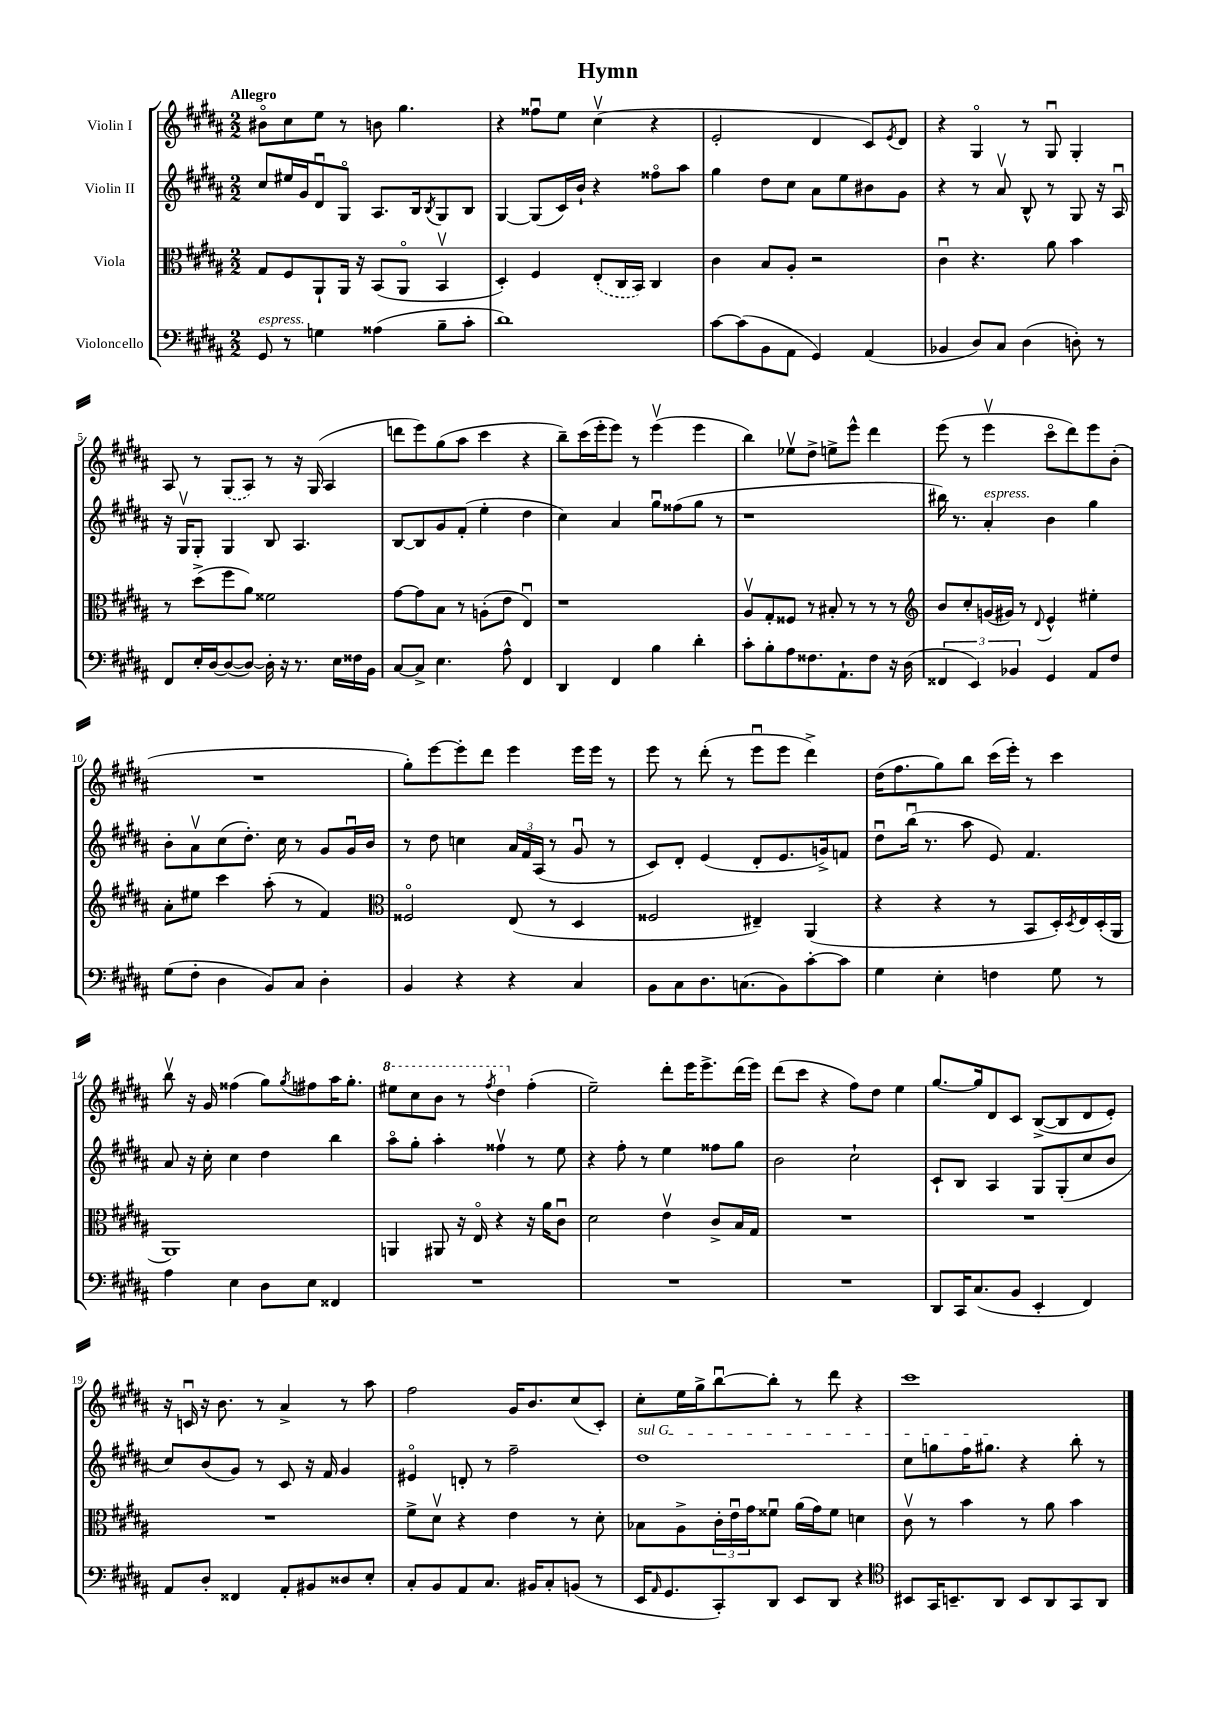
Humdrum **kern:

**kern	**kern	**kern	**kern
*staff4	*staff3	*staff2	*staff1
*clefF4	*clefC3	*clefG2	*clefG2
*k[f#c#g#d#a#]	*k[f#c#g#d#a#]	*k[f#c#g#d#a#]	*k[f#c#g#d#a#]
*M2/2	*M2/2	*M2/2	*M2/2
8GG#/	8G#/L	8cc#/L	8b#o\L
8r	8F#/	16ee#/L	8cc#\
.	.	16g#/J	.
4G\	8AA#`/	8d#u/	8ee\J
.	16AA#/Jk	8G#o/J	8r
.	16r	.	.
(4A##\	(8BB/L	8.A#/L	8b\
.	8AA#o/J	.	4.gg#\
.	.	16B/k	.
.	.	8qB/	.
8B~\L	4BBv/	8G#/	.
8c#'\J	.	8B/J	.
=	=	=	=
1d#)	4D#'/)	[4G#/	4r
.	4F#/	(8G#/]L	8ff##u\L
.	.	16c#/L)	8ee\J
.	.	16b`/JJ	.
.	(8E'/L	4r	(4cc#v\
.	16C#/L	.	.
.	16BB/JJ)	.	.
.	4C#/	8ff##o\L	4r
.	.	8aa#\J	.
=	=	=	=
[8c#\L	4c#\	4gg#\	2e'/
(8c#\]	.	.	.
8BB\	8B/L	8dd#\L	.
8AA#\J	8A#'/J	8cc#\J	.
4GG#/)	2r	8a#\L	4d#/
.	.	8ee\	.
(4AA#/	.	8b#\	8c#/L)
.	.	.	8qe/
.	.	8g#\J	8d#/J
=	=	=	=
4BB-/	4c#u\	4r	4r
8D#/L)	4.r	8r	4G#o/
8C#/J	.	8a#v/	.
(4D#\	.	8B^^/	8r
.	8a#\	8r	8G#u/
8D'\)	4b\	8G#/	4G#'/
8r	.	16r	.
.	.	16A#u/	.
=	=	=	=
8FF#/L	8r	16r	8A#/
.	.	16G#v/LK	.
16E'/L	(8dd#^\L	8G#'/J	8r
[16D#/J	.	.	.
(8D#/_	8ff#\	4G#/	(8G#/L
8D#/_J)	8a#\J)	.	8A#/J)
16D#'\]	2f##\	8B/	8r
16r	.	.	.
8.r	.	4.A#/	16r
.	.	.	(16G#/
.	.	.	4A#/
16E\LL	.	.	.
16F##\	.	.	.
16BB\JJ	.	.	.
=	=	=	=
[8C#/L	[8g#\L	[8B/L	8ddd\L
8C#^/]J	8g#\]	8B/]	8eee\)
4.E\	8B\J	8g#/	(8gg#\
.	8r	(8f#'/J	8aa#\J
.	(8A'\L	4ee'\	4ccc#\
8A#^^\	8e\J	.	.
4FF#/	4Eu/)	4dd#\	4r
=	=	=	=
4DD#/	1r	4cc#\)	8bb~\L)
.	.	.	(16ccc#\L
.	.	.	16eee'\J
4FF#/	.	4a#/	8eee\J)
.	.	.	8r
4B\	.	8gg#u\L	(4eeev\
.	.	(8ff##\	.
4d#'\	.	8gg#\J	4eee\
.	.	8r	.
=	=	=	=
8c#'\L	8A#v/L	1r	4bb\)
8B'\	8G#'/	.	.
8A#\	8F##/J	.	8ee-v\L
8.F##\	8r	.	8dd#^\J
.	8B#'/	.	8ee^\L
8.AA#`\	.	.	.
.	8r	.	8eee^^\J
8F##\J	8r	.	4ddd#\
16r	8r	.	.
(16D#\	.	.	.
=	=	=	=
*	*clefG2	*	*
6FF##/	8b/L	16bb#\)	(8eee\
.	.	8.r	.
.	8cc#'/	.	8r
6EE/)	.	.	.
.	(16g/L	4a#'/	4eeev\
.	16g#/JJ)	.	.
6BB-/	.	.	.
.	8r	.	.
.	8qqd#/	.	.
4GG#/	4e^^/	4b\	8ccc#o\L
.	.	.	8ddd#\)
8AA#/L	4ee#'\	4gg#\	8eee\
8F#/J	.	.	(8b'\J
=	=	=	=
(8G#\L	8a#'\L	8b'\L	1r
8F#'\J	8ee#\J	8a#v\	.
4D#\	4ccc#\	(8cc#\	.
.	.	8.dd#'\J)	.
8BB/L)	(8aa#'\	.	.
.	.	16cc#\	.
8C#/J	8r	8r	.
4D#'\	4f#/)	8g#/L	.
.	.	16g#u/L	.
.	.	16b/JJ	.
=	=	=	=
*	*clefC3	*	*
4BB/	2F##o/	8r	8gg#'\L)
.	.	8dd#\	[8eee\
4r	.	4cc\	8eee'\]
.	.	.	8ddd#\J
4r	(8E/	24a#/LL	4eee\
.	.	24f#/	.
.	.	(24A#/JJ	.
.	8r	8r	.
4C#/	4D#/	8g#u/	16eee\LL
.	.	.	16eee\JJ
.	.	8r	8r
=	=	=	=
8BB\L	2F##/	8c#/L)	8eee\
8C#\	.	8d#'/J	8r
8.D#\	.	(4e/	(8ddd#'\
.	.	.	8r
(8.C\	.	.	.
.	4E#~/)	8d#'/L	8eeeu\L
8BB\)	.	8.e/	8eee\J
[8c#'\	(4AA#/	.	4ddd#^\)
.	.	16g^/k)	.
8c#\]J	.	8f/J	.
=	=	=	=
4G#\	4r	8dd#u\L	(16dd#\LK
.	.	.	8.ff#\
.	.	(16bbu\Jk	.
.	.	8.r	.
4E'\	4r	.	8gg#\)
.	.	8aa#\	8bb\J
4F\	8r	8e/)	(16ccc#\LL
.	.	.	16eee'\JJ)
.	8BB/L	4.f#/	8r
8G#\	16D#'/L)	.	4ccc#\
.	8qD#/	.	.
.	16E/	.	.
8r	(16D#'/	.	.
.	16AA#/JJ	.	.
=	=	=	=
4A#\	1AA#)	8a#/	8bbv\
.	.	16r	16r
.	.	16cc#'\	16g#/
4E\	.	4cc#\	(4ff##\
8D#\L	.	4dd#\	8gg#\L)
.	.	.	8qgg#/
8E\J	.	.	8ff#\
4FF##/	.	4bb\	16aa#\K
.	.	.	8.gg#'\J
=	=	=	=
1r	4AA/	8aa#o\L	8eee#\L
.	.	8gg#'\J	8ccc#\
.	8AA#/	4aa#'\	8bb\J
.	16r	.	8r
.	16Eo/	.	.
.	.	.	8qfff#/
.	4r	4ff##v\	4ddd#\
.	16r	8r	(4ff#'\
.	16a#\LK	.	.
.	8c#u\J	8ee\	.
=	=	=	=
1r	2d#\	4r	2ee~\)
.	.	8ff#'\	.
.	.	8r	.
.	4ev\	4ee\	8ddd#'\L
.	.	.	16eee\K
.	.	.	8.eee^\
.	8c#^/L	8ff##\L	.
.	16B/L	8gg#\J	(16ddd#\L
.	16G#/JJ	.	16eee\JJ)
=	=	=	=
1r	1r	2b\	(8ddd#\L
.	.	.	8ccc#\J
.	.	.	4r
.	.	2cc#`\	8ff#\L)
.	.	.	8dd#\J
.	.	.	4ee\
=	=	=	=
8DD#/L	1r	8c#`/L	[8.gg#/L
16CC#/K	.	8B/J	.
(8.C#/	.	.	16gg#/]k
.	.	4A#/	8d#/
8BB/J	.	.	8c#/J
4EE'/	.	8G#/L	([8B^/L
.	.	(8G#'/	8B/]
4FF#/)	.	8cc#/	8d#/
.	.	8b/J	8e'/J)
=	=	=	=
8AA#/L	1r	8cc#/L)	16r
.	.	.	16cu/
8D#'/J	.	(8b/	16r
.	.	.	8.b\
4FF##/	.	8g#/J)	.
.	.	8r	8r
8AA#'/L	.	8c#/	4a#^/
8BB#/	.	16r	.
.	.	16f#/	.
8D##/	.	4g#/	8r
8E'/J	.	.	8aa#\
=	=	=	=
8C#'/L	8f#^\L	4e#o/	2ff#\
8BB/	8d#v\J	.	.
8AA#/	4r	8d'/	.
8.C#/J	.	8r	.
.	4e\	2ff#~\	16g#/LK
16BB#/LK	.	.	8.b/
8C#'/	.	.	.
(8BB/J	8r	.	(8cc#/
8r	8d#'\	.	8c#'/J)
=	=	=	=
16EE/LK	8B-\L	1dd#	8cc#'\L
16qqAA#/	.	.	.
8.GG#/	.	.	.
.	8A#^\	.	16ee\L
.	.	.	16gg#^\J
8CC#'/)	24c#'\L	.	[8bbu\
.	24eu\	.	.
.	24g#\J	.	.
8DD#/J	8f##u\J	.	8bb'\]J
8EE/L	(16a#\LL	.	8r
.	16g#\J)	.	.
8DD#/J	8f##\J	.	8ddd#\
4r	4d\	.	4r
=	=	=	=
*clefC4	*	*	*
8BB#/L	8c#v\	8cc#\L	1ccc#
16GG#/K	8r	8gg\	.
8.BB~/	.	.	.
.	4b\	16ff#\K	.
.	.	8.gg#\J	.
8AA#/J	.	.	.
8BB/L	8r	4r	.
8AA#/	8a#\	.	.
8GG#/	4b\	8bb'\	.
8AA#/J	.	8r	.
==	==	==	==
*-	*-	*-	*-
